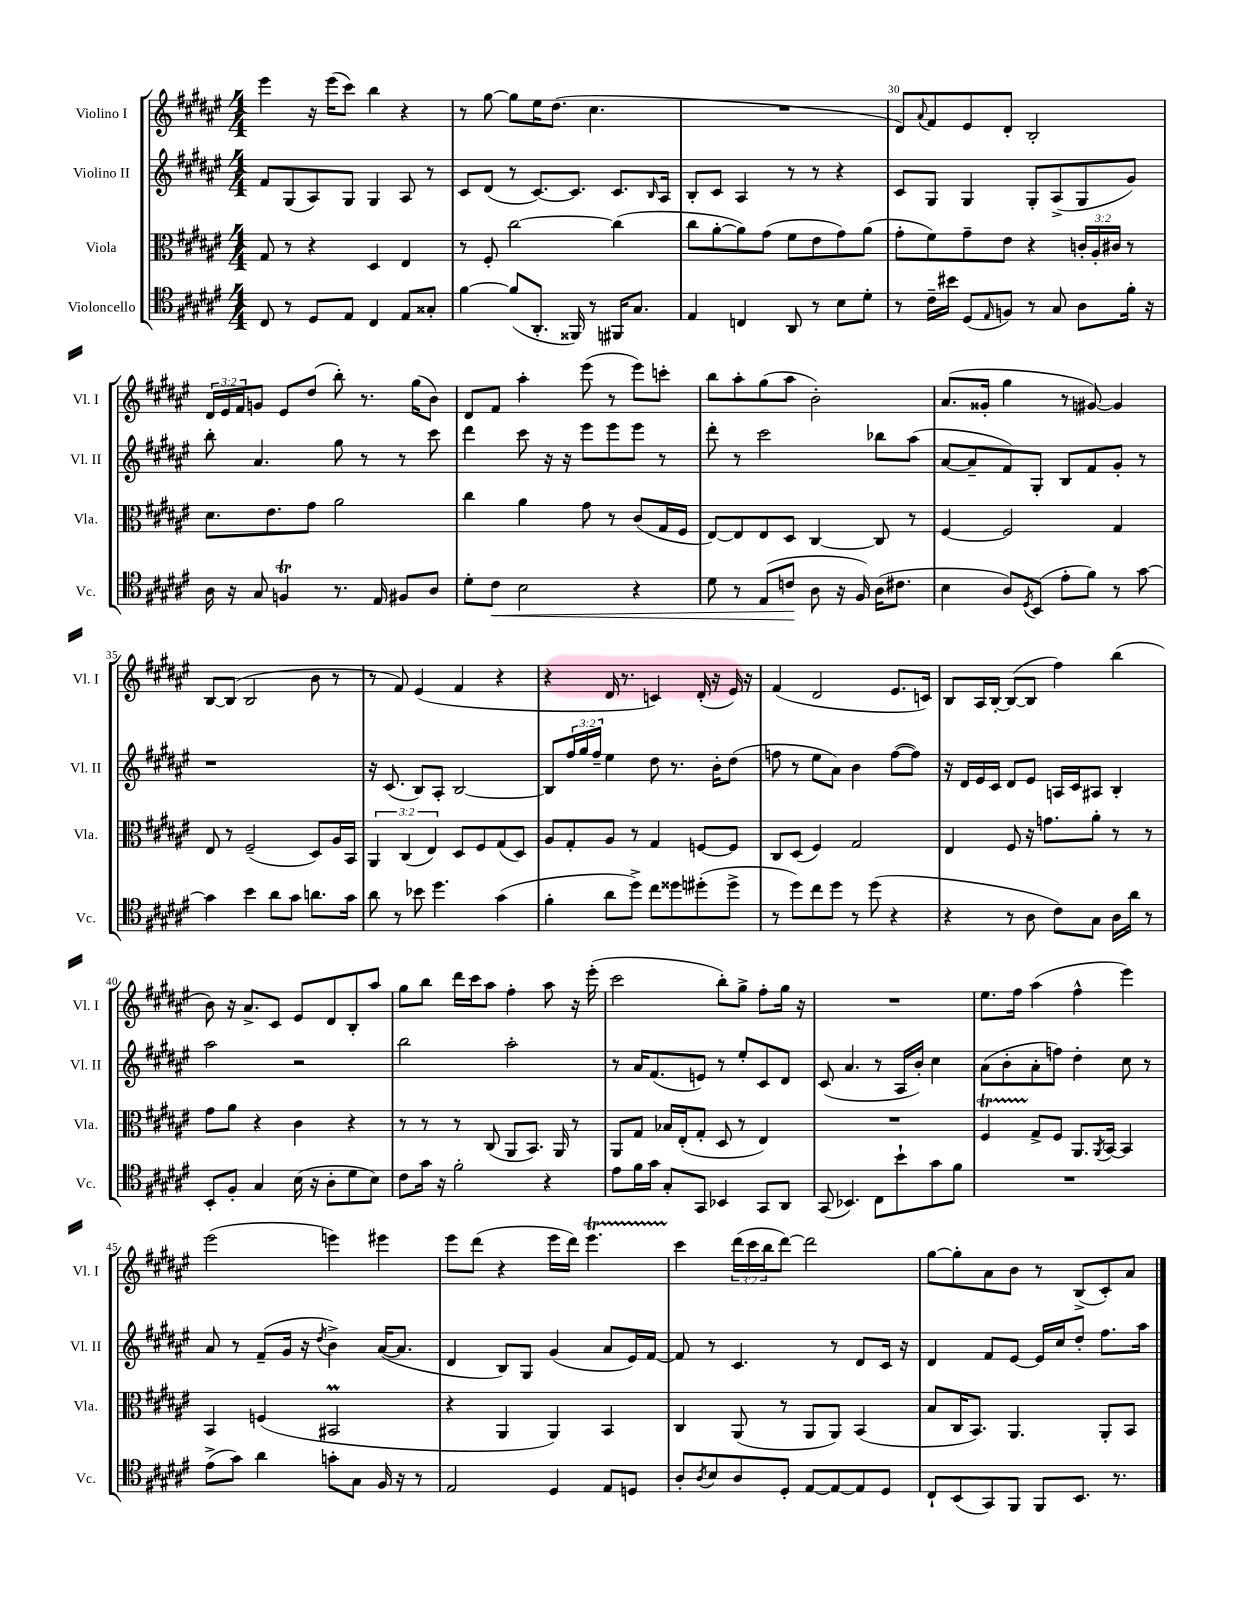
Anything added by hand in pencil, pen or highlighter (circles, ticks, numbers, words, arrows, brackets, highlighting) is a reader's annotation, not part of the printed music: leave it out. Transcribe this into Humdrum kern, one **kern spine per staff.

**kern	**kern	**kern	**kern
*staff4	*staff3	*staff2	*staff1
*clefC4	*clefC3	*clefG2	*clefG2
*k[f#c#g#d#a#e#]	*k[f#c#g#d#a#e#]	*k[f#c#g#d#a#e#]	*k[f#c#g#d#a#e#]
*M4/4	*M4/4	*M4/4	*M4/4
8C#	8G#	8f#	4eee#
8r	8r	(8G#	.
8D#	4r	8A#)	16r
.	.	.	(16eee#
8E#	.	8G#	8ccc#)
4C#	4D#	4G#	4bb
8E#	4E#	8A#	4r
8G##'	.	8r	.
=	=	=	=
[4f#	8r	8c#	8r
.	8F#'	(8d#	[8gg#
(8f#]	[2cc#	8r	8gg#]
8.AA#'	.	[8.c#)	16ee#
.	.	.	(8.dd#
16FF##)	.	8.c#]	.
8r	.	.	4.cc#
16FF#	(4cc#]	8.c#	.
8.G#	.	.	.
.	.	16qqB	.
.	.	16A#	.
=	=	=	=
4E#	8cc#	8B'	1r
.	[8a#'	8c#	.
4C	8a#])	4A#	.
.	(8g#	.	.
8AA#	8f#	8r	.
8r	8e#	8r	.
8B	8g#)	4r	.
8d#'	(8a#	.	.
=	=	=	=
8r	8g#'	8c#	8d#)
.	.	.	8qqa#
16c#~	8f#)	8G#	8f#
16b#	.	.	.
(8D#	8g#~	4G#	8e#
16qqE#	.	.	.
8F)	8e#	.	8d#'
8r	4r	8G#'	2B'
8G#	.	(8A#^	.
8A#	24c'	8G#	.
.	24A#'	.	.
.	24c#	.	.
16f#'	8r	8g#)	.
16r	.	.	.
=	=	=	=
16A#	8.d#	8bb'	24d#
.	.	.	24e#
16r	.	.	.
.	.	.	24f#
8G#	.	4.a#	8g
.	8.e#	.	.
4F	.	.	8e#
.	8g#	.	(8dd#
8.r	2a#	8gg#	8bb')
.	.	8r	8.r
16E#	.	.	.
8F#	.	8r	.
.	.	.	(16gg#
8A#	.	8ccc#	8b)
=	=	=	=
8d#'	4cc#	4ddd#	8d#
8c#	.	.	8f#
2B	4a#	8ccc#	4aa#'
.	.	16r	.
.	.	16r	.
.	8g#	8eee#	(8eee#
.	8r	8eee#	8r
4r	(8c#	8eee#	8eee#)
.	16G#	8r	8ccc'
.	16F#	.	.
=	=	=	=
8d#	[8E#)	8ddd#'	8bb
8r	8E#]	8r	8aa#'
(8E#	8E#	2ccc#	(8gg#
8c	8D#	.	8aa#
8A#	[4C#	.	2b')
16r	.	.	.
16F#)	.	.	.
(16A#	8C#]	8bb-	.
8.c#	.	.	.
.	8r	(8aa#	.
=	=	=	=
4B	[4F#	[8a#	(8.a#
.	.	8a#~]	.
.	.	.	16g##'
8A#)	2F#]	8f#)	4gg#
8qD#	.	.	.
(8BB	.	8G#'	.
8e#'	.	8B	8r
8f#)	.	8f#	[8g#)
8r	4G#	8g#'	4g#]
[8g#	.	8r	.
=	=	=	=
4g#]	8E#	1r	[8B
.	8r	.	(8B]
4b	(2F#~	.	2B
8a#	.	.	.
8g#	.	.	.
8.a	8D#)	.	8b
.	16A#	.	8r
16g#	16BB	.	.
=	=	=	=
8a#	6AA#	16r	8r
.	.	(8.c#	.
8r	.	.	8f#)
.	(6C#	.	.
8b-	.	8B)	(4e#
.	6E#)	.	.
4.dd#	.	8A#'	.
.	8D#	[2B	4f#
.	8F#	.	.
(4g#	(8G#	.	4r
.	8D#)	.	.
=	=	=	=
4f#'	8A#	8B]	4r
.	8G#'	24ff#	.
.	.	24gg#	.
.	.	24ff#~	.
8a#	8A#	4ee#	16d#
.	.	.	8.r
8dd#^)	8r	.	.
8cc#	4G#	8dd#	4c)
8dd##	.	8.r	.
(8dd#'	[8F	.	(16d#'
.	.	16b'	16r
8dd#^	8F]	(8dd#	16e#)
.	.	.	16r
=	=	=	=
8r	8C#	8ff	(4f#
8dd#)	(8D#	8r	.
8cc#	4F#)	8ee#	2d#
8dd#	.	8a#)	.
8r	2G#	4b	.
(8dd#	.	.	.
4r	.	([8ff	8.e#
.	.	8ff])	.
.	.	.	16c)
=	=	=	=
4r	4E#	16r	8B
.	.	16d#	.
.	.	16e#	16A#
.	.	16c#	[16B'
8r	8F#	8d#	(8B_
8A#	16r	8e#	8B]
.	8.g	.	.
8c#)	.	16A	4ff#)
.	.	16c#	.
8G#	8a#'	8A#	.
16A#	8r	4B'	(4bb
16a#	.	.	.
8r	8r	.	.
=	=	=	=
8BB'	8g#	2aa#	8b)
8F#'	8a#	.	16r
.	.	.	8.a#^
4G#	4r	.	.
.	.	.	8c#
(16B	4c#	2r	8e#
16r	.	.	.
8A#'	.	.	8d#
8d#	4r	.	8B'
8B)	.	.	8aa#
=	=	=	=
8c#	8r	2bb	8gg#
16g#	8r	.	8bb
16r	.	.	.
2f#'	8r	.	16ddd#
.	.	.	16ccc#
.	(8C#	.	8aa#
.	8AA#	2aa#'	4ff#'
.	8.BB)	.	.
4r	.	.	8aa#
.	16AA#	.	.
.	8r	.	16r
.	.	.	(16eee#'
=	=	=	=
8e#	8AA#	8r	2ccc#
16f#	8G#	16a#	.
16g#	.	(8.f#	.
8G#'	16B-	.	.
.	(16E#'	.	.
8GG#	8G#'	8e)	.
4BB-	8D#	8r	8bb')
.	8r	8ee#'	8gg#^
8GG#	4E#)	8c#	8ff#'
8AA#	.	8d#	16gg#
.	.	.	16r
=	=	=	=
(8GG#	1r	(8c#	1r
4.BB-)	.	4.a#	.
8C#	.	8r	.
8b`	.	16A#	.
.	.	16b')	.
8g#	.	4cc#	.
8f#	.	.	.
=	=	=	=
1r	4F#	(8a#	8.ee#
.	.	8b'	.
.	.	.	16ff#
.	8G#^	8a#'	(4aa#
.	8F#	8ff)	.
.	8.AA#	4dd#'	4ff#^^
.	8qAA#	.	.
.	[16BB	.	.
.	4BB]	8cc#	4eee#)
.	.	8r	.
=	=	=	=
(8e#^	4BB	8a#	(2eee#
8g#)	.	8r	.
4a#	(4F	(8f#~	.
.	.	16g#	.
.	.	16r	.
.	.	8qdd#	.
8g'	2BB#	4b^)	4eee)
8G#	.	.	.
16F#	.	([16a#	4eee#
16r	.	8.a#]	.
8r	.	.	.
=	=	=	=
2E#	4r	4d#	8eee#
.	.	.	(8ddd#
.	4AA#	8B)	4r
.	.	8G#	.
4D#	4AA#)	(4g#	16eee#
.	.	.	16ddd#)
.	.	.	4.eee#
8E#	4BB	8a#	.
8D	.	16e#)	.
.	.	[16f#	.
=	=	=	=
8A#'	4C#	8f#]	4ccc#
8qA#	.	.	.
8B	.	8r	.
8A#	(8AA#	4.c#	(24ddd#
.	.	.	24ccc#
.	.	.	24bb
8D#'	8r	.	[8ddd#)
[8E#	8AA#	.	2ddd#]
8E#_	8AA#)	8r	.
8E#]	(4BB	8d#	.
8D#	.	16c#	.
.	.	16r	.
=	=	=	=
8C#`	8B	4d#	[8gg#
(8BB	16C#	.	8gg#']
.	8.BB)	.	.
8GG#)	.	8f#	8a#
8FF#	4.AA#	[8e#	8b
8FF#	.	16e#]	8r
.	.	16cc#	.
8.BB	.	8dd#'	(8B^
.	8AA#'	8.ff#	8c#')
8.r	.	.	.
.	8BB	.	8a#
.	.	16aa#	.
==	==	==	==
*-	*-	*-	*-
